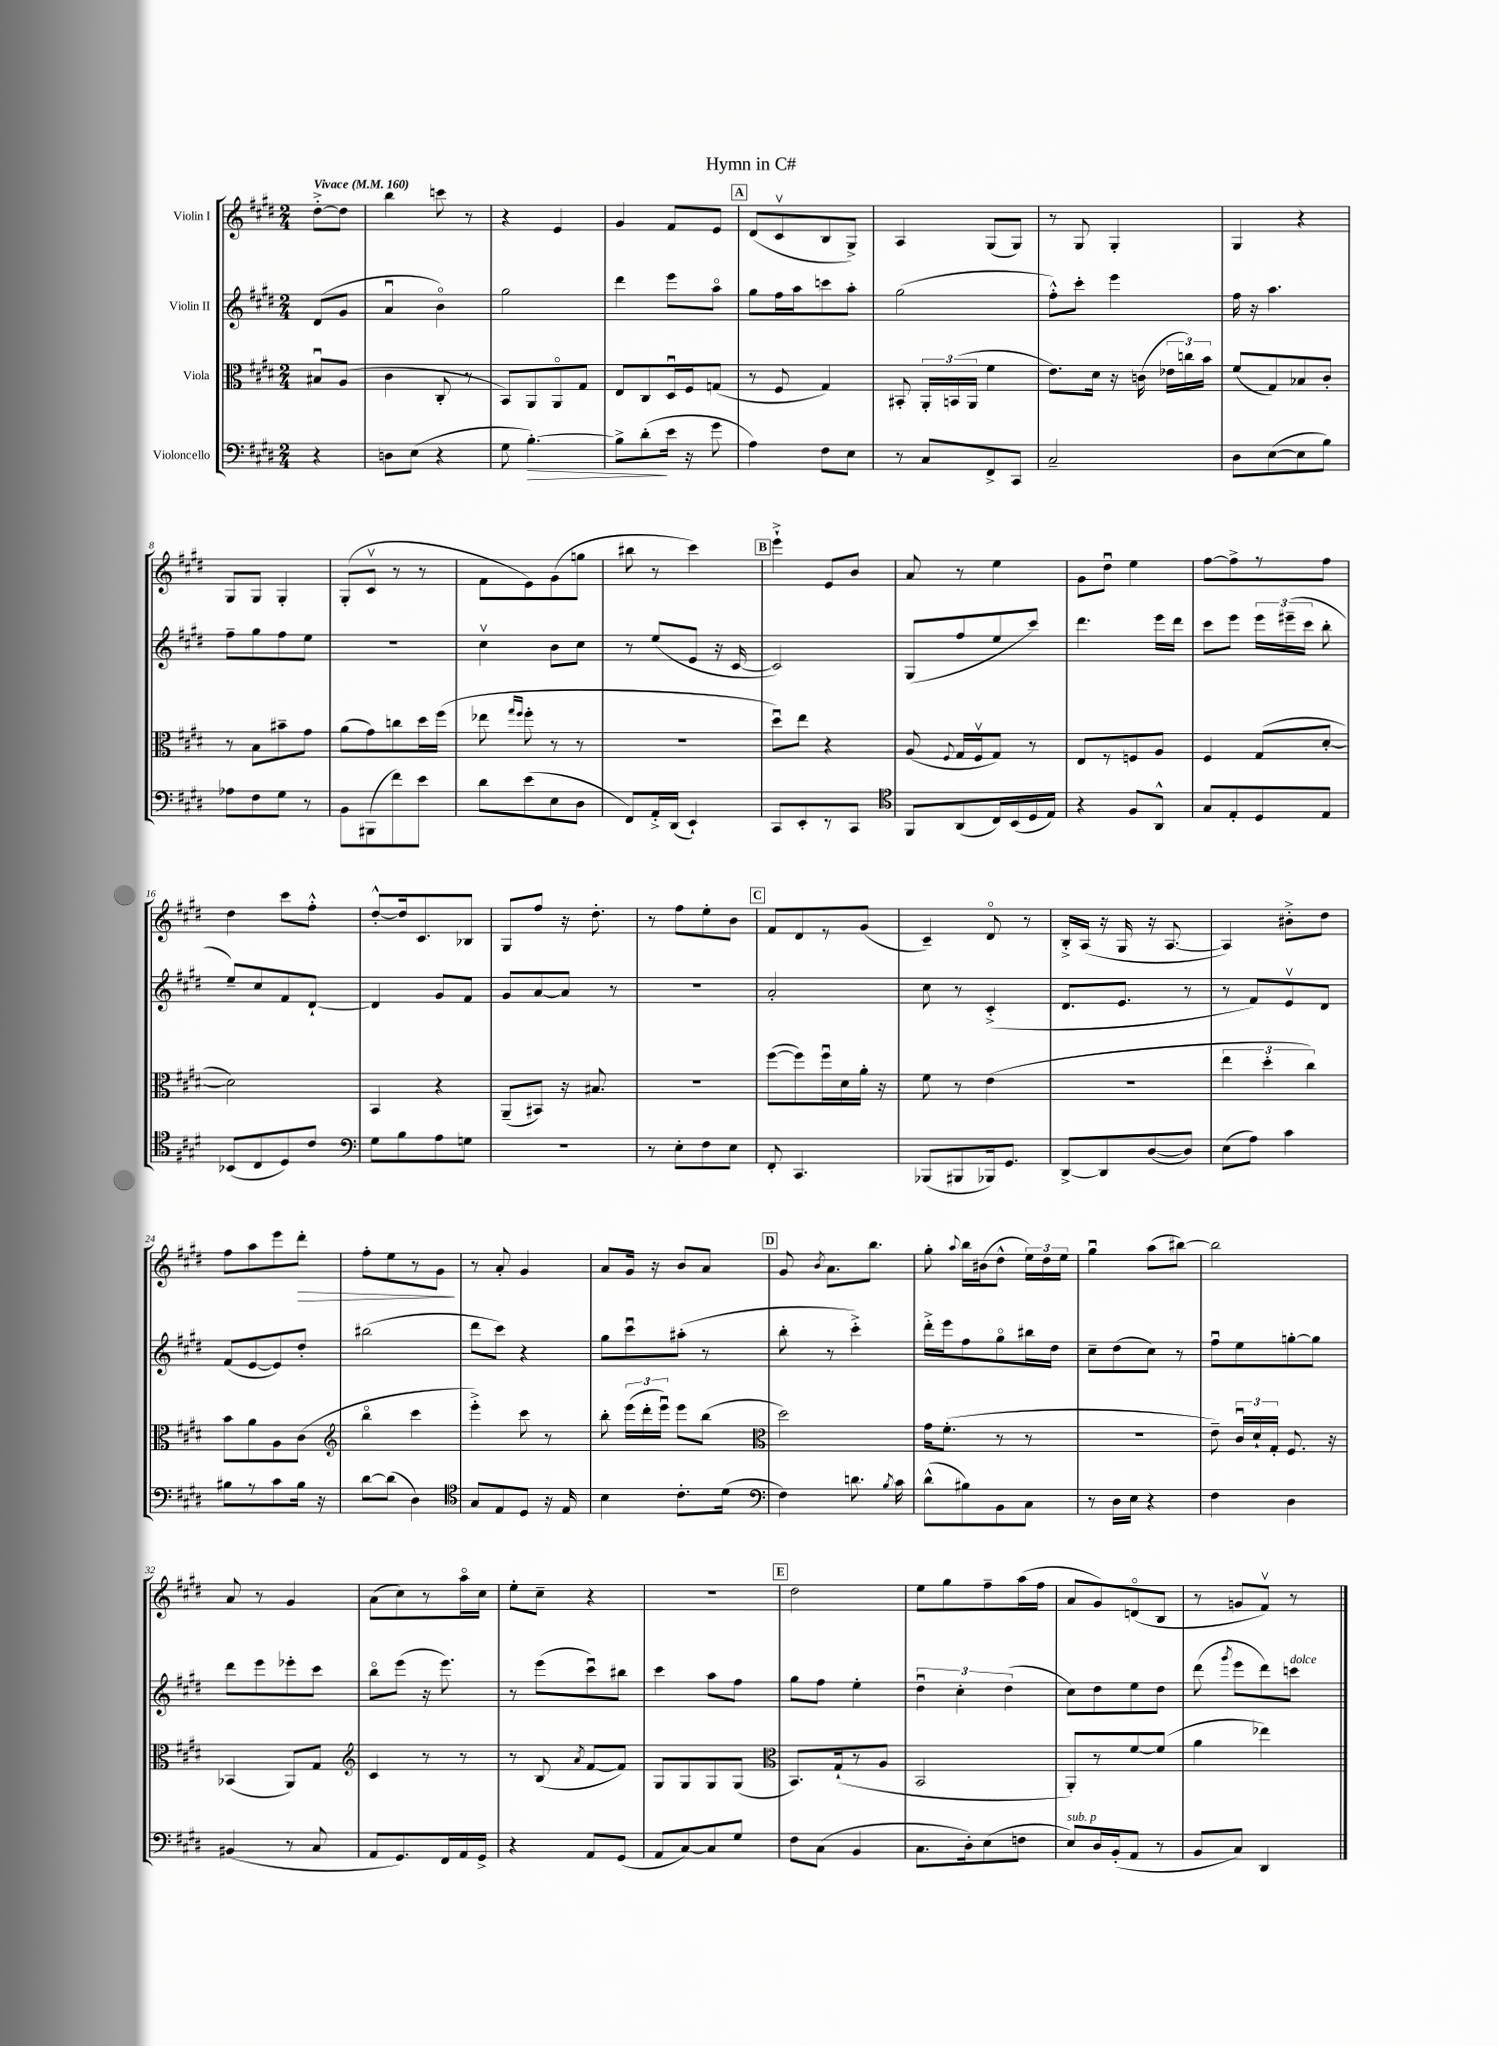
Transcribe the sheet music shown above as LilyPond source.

\header { title = "Hymn in C#" }
<<
\new StaffGroup <<
\new Staff = "s0" \with { instrumentName = "Violin I" } {
    \clef treble \key e \major \numericTimeSignature \time 2/4 \partial 4 \tempo "Vivace" 4 = 160
    \autoBeamOff dis''8[~-.-> dis''8] |
    b''4 c'''8 r8 |
    r4 e'4 |
    gis'4 fis'8[ e'8] |
    \mark \markup { \box "A" } dis'8[( cis'8\upbow b8 gis8]->) |
    a4 gis8[( gis8]) |
    r8 gis8 gis4-. |
    gis4 r4 |
    gis8[ gis8] gis4-. |
    gis8[-.( cis'8]\upbow r8 r8 |
    fis'8[ e'8) gis'8( g''8] |
    bis''8 r8 cis'''4) |
    \mark \markup { \box "B" } e'''4-!-> e'8[ b'8] |
    a'8 r8 e''4 |
    gis'8[ dis''8]\downbow e''4 |
    fis''8[~ fis''8-> r8 fis''8] |
    dis''4 cis'''8[ fis''8]-.-^ |
    dis''8[~-.-^ dis''16 cis'8. bes8] |
    gis8[ fis''8] r16 dis''8.-. |
    r8 fis''8[ e''8-. b'8] |
    \mark \markup { \box "C" } fis'8[ dis'8 r8 gis'8]( |
    cis'4--) dis'8\flageolet r8 |
    b16[-.-> a16]( r16 gis16 r16 a8.~ |
    a4) bis'8[-.-> dis''8] |
    fis''8[ a''8 e'''8 dis'''8]-.\> |
    fis''8[-. e''8 r8 gis'8]\! |
    r8 a'8-. gis'4 |
    a'8[ gis'16] r16 b'8[ a'8] |
    \mark \markup { \box "D" } gis'8 \acciaccatura { b'8 } a'8.[ b''8.] |
    gis''8-. \appoggiatura { a''8 } b''16[ bis'16( dis''8]-^ \tuplet 3/2 { e''16[) dis''16 e''16] } |
    gis''4\downbow a''8[( bis''8]~) |
    bis''2 |
    a'8 r8 gis'4 |
    a'8[( cis''8) r8 a''16\flageolet cis''16] |
    e''8[-. cis''8]-- r4 |
    r2 |
    \mark \markup { \box "E" } dis''2 |
    e''8[ gis''8 fis''8-- a''16( fis''16] |
    a'8[ gis'8) d'8\flageolet( b8] |
    r8 g'8[ fis'8]\upbow) r8 \bar "|." |
}
\new Staff = "s1" \with { instrumentName = "Violin II" } {
    \clef treble \key e \major \numericTimeSignature \time 2/4 \partial 4
    \autoBeamOff dis'8[( gis'8] |
    a'4\downbow b'4\flageolet) |
    gis''2 |
    dis'''4 e'''8[ a''8]\flageolet |
    \mark \markup { \box "A" } gis''8[ fis''16 a''16 c'''8 a''8]-. |
    gis''2( |
    fis''8[-.-^) cis'''8]-. e'''4 |
    fis''16 r16 a''4. |
    fis''8[-- gis''8 fis''8 e''8] |
    r2 |
    cis''4\upbow b'8[ cis''8] |
    r8 e''8[( e'8] r16 cis'16~ |
    \mark \markup { \box "B" } cis'2) |
    gis8[( fis''8 e''8 cis'''8]) |
    dis'''4. e'''16[ dis'''16] |
    cis'''8[ e'''8] \tuplet 3/2 { e'''16[ eis'''16--( cis'''16] } b''8-. |
    e''8[--) cis''8 fis'8 dis'8]~-! |
    dis'4 gis'8[ fis'8] |
    gis'8[ a'8~ a'8] r8 |
    R2 |
    \mark \markup { \box "C" } a'2-. |
    cis''8 r8 cis'4-.->( |
    dis'8.[ e'8.] r8 |
    r8 fis'8[) e'8\upbow dis'8] |
    fis'8[( e'8~ e'8) dis''8]-. |
    bis''2( |
    dis'''8[ cis'''8]) r4 |
    gis''8[ cis'''8\downbow ais''8]-.( r8 |
    \mark \markup { \box "D" } b''8-. r8 cis'''4-.->) |
    dis'''16[-.-> e'''16 fis''8 gis''8\flageolet bis''16 dis''16] |
    cis''8[-- dis''8( cis''8]) r8 |
    fis''8[\downbow e''8 g''8~-. g''8] |
    dis'''8[ e'''8 ees'''8-. cis'''8] |
    b''8[\flageolet e'''8]( r16 e'''8.) |
    r8 e'''8[( cis'''8\downbow) bis''8] |
    cis'''4 a''8[ fis''8] |
    \mark \markup { \box "E" } gis''8[ fis''8] e''4-. |
    \tuplet 3/2 { dis''4\downbow cis''4-. dis''4( } |
    cis''8[) dis''8 e''8 dis''8] |
    dis'''8( \acciaccatura { gis'''8 } e'''8[ dis'''8) c'''8]^\markup { \italic "dolce" } \bar "|." |
}
\new Staff = "s2" \with { instrumentName = "Viola" } {
    \clef alto \key e \major \numericTimeSignature \time 2/4 \partial 4
    \autoBeamOff bis8[\downbow a8]( |
    cis'4 cis8-. r8 |
    b,8[) a,8 a,8\flageolet gis8] |
    e8[ cis8 dis16\downbow fis16 g8]( |
    \mark \markup { \box "A" } r8 fis8 gis4) |
    bis,8-. \tuplet 3/2 { a,16[-. b,16( a,16] } fis'4 |
    e'8.[) dis'16] r16 c'16( \tuplet 3/2 { ees'16[ c''16) b'16] } |
    fis'8[( gis8) bes8 cis'8]-. |
    r8 b8[ bis'8-- gis'8] |
    a'8[( gis'8) c''8 dis''16 fis''16]( |
    ees''8 \grace { gis''16[ fis''16] } fis''8-. r8 r8 |
    R2 |
    \mark \markup { \box "B" } dis''8[\downbow) e''8] r4 |
    a8( \appoggiatura { fis8 } gis16[ fis16\upbow gis8]) r8 |
    e8[ r8 f8 a8] |
    fis4 gis8[( dis'8]~-. |
    dis'2) |
    b,4 r4 |
    a,8[--( bis,8]) r16 bis8. |
    R2 |
    \mark \markup { \box "C" } fis''8[~( fis''8) fis''16\downbow dis'16 a'16]-. r16 |
    fis'8 r8 e'4( |
    r2 |
    \tuplet 3/2 { e''4 dis''4-. cis''4) } |
    b'8[ a'8 a8 cis'8]( |
    \clef treble b''4\flageolet cis'''4 |
    e'''4-.->) cis'''8 r8 |
    b''8-. \tuplet 3/2 { e'''16[( dis'''16-. e'''16]\downbow) } e'''8[ b''8]( |
    \mark \markup { \box "D" } \clef alto dis''2) |
    gis'16[ fis'8.]-.( r8 r8 |
    R2 |
    e'8--) \tuplet 3/2 { cis'16[\downbow dis'16-! gis16]-. } fis8. r16 |
    bes,4( a,8[) gis8] |
    \clef treble cis'4 r8 r8 |
    r8 b8( \acciaccatura { a'8 } fis'8[~ fis'8]) |
    gis8[ gis8 gis8 gis8]( |
    \mark \markup { \box "E" } \clef alto b,8.[) gis16-!( r8 a8] |
    b,2 |
    a,8[-.) r8 fis'8~ fis'8]( |
    a'4 ees''4) \bar "|." |
}
\new Staff = "s3" \with { instrumentName = "Violoncello" } {
    \clef bass \key e \major \numericTimeSignature \time 2/4 \partial 4
    \autoBeamOff r4 |
    d8[ e8]( r4 |
    gis8 b4.~-.\>) |
    b8[-> dis'8-.\!( e'16] r16 gis'8 |
    \mark \markup { \box "A" } a4) fis8[ e8] |
    r8 cis8[ fis,8-> cis,8] |
    cis2-- |
    dis8[ e8~( e8 b8]) |
    aes8[ fis8 gis8] r8 |
    b,8[ bis,,8( fis'8) e'8] |
    dis'8[ e'8( e8 dis8] |
    fis,8[) a,16-.-> dis,16]( e,4-!) |
    \mark \markup { \box "B" } cis,8[ e,8-. r8 cis,8] |
    \clef tenor fis,8[ a,8( cis16) b,16( dis16 e16]) |
    r4 fis8[ a,8]-^ |
    gis8[ e8-. dis8 e8] |
    bes,8[( cis8 dis8) cis'8] |
    \clef bass gis8[ b8 a8 g8] |
    r2 |
    r8 e8[-. fis8 e8] |
    \mark \markup { \box "C" } fis,8-. cis,4. |
    bes,,8[( bis,,8 bes,,16) gis,8.] |
    dis,8[~-> dis,8 dis8~( dis8]) |
    e8[( a8]) cis'4 |
    bis8[ r8 cis'8 bis16] r16 |
    dis'8[~ dis'8]( dis4) |
    \clef tenor gis8[ e8 dis8] r16 e16 |
    b4 cis'8.[-. dis'16]( |
    \mark \markup { \box "D" } \clef bass fis4) d'8. \acciaccatura { b8 } cis'16 |
    dis'8[-^( bis8) b,8 cis8] |
    r8 dis16[ e16] r4 |
    fis4 dis4 |
    bis,4( r8 cis8 |
    a,8[ gis,8.) fis,16 a,16 gis,16]-> |
    r4 a,8[ gis,8]( |
    a,8[ cis8~) cis8 gis8] |
    \mark \markup { \box "E" } fis8[ cis8]( b,4 |
    cis8.[ dis16-.) e8( f8] |
    e8[^\markup { \italic "sub. p" }) dis16 b,16-.( a,8] r8 |
    b,8[ cis8]) dis,4 \bar "|." |
}
>>
>>
